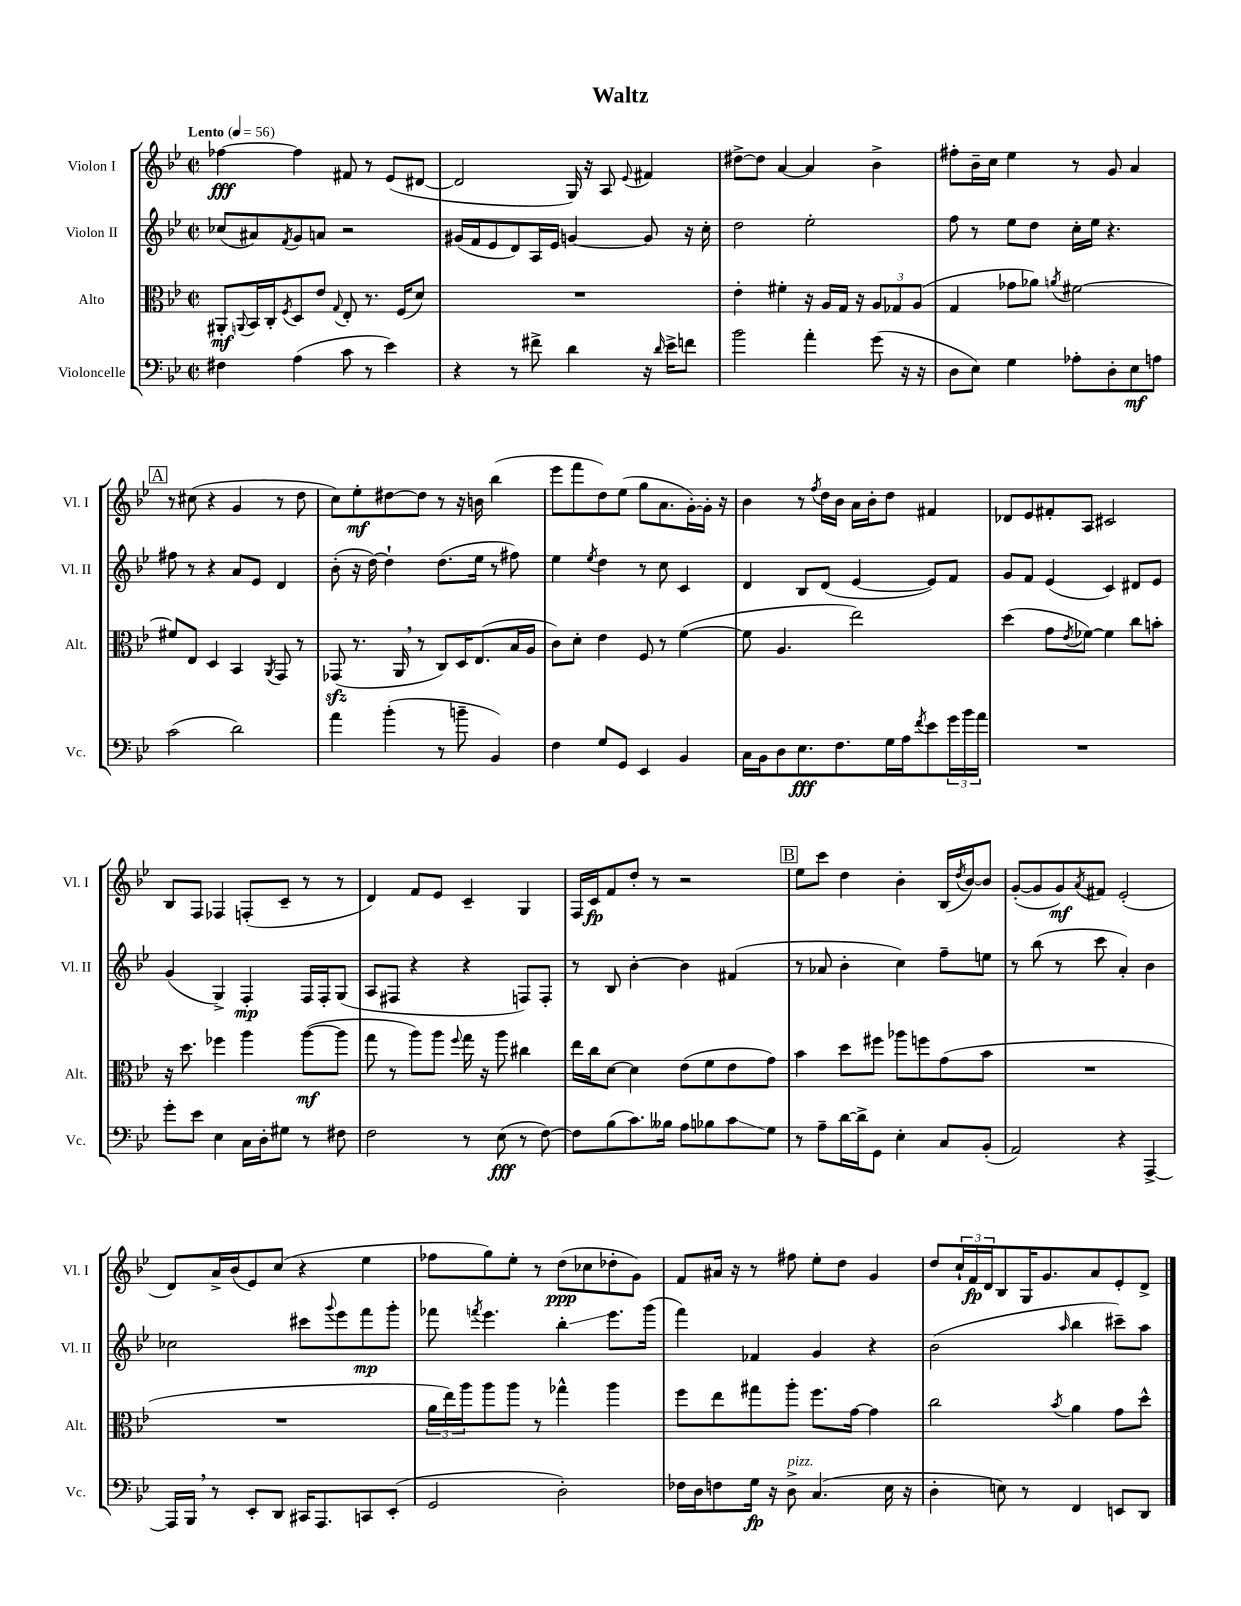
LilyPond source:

\header { title = "Waltz" }
<<
\new StaffGroup <<
\new Staff = "s0" \with { instrumentName = "Violon I" shortInstrumentName = "Vl. I" } {
    \clef treble \key bes \major \defaultTimeSignature \time 2/2 \tempo "Lento" 4 = 56
    fes''4~\fff fes''4 fis'8 r8 ees'8( dis'8~ |
    dis'2 g16) r16 a8 \appoggiatura { ees'8 } fis'4 |
    dis''8~-> dis''8 a'4~ a'4 bes'4-> |
    fis''8-. bes'16-- c''16 ees''4 r8 g'8 a'4 |
    \mark \markup { \box "A" } r8 cis''8( r4 g'4 r8 d''8 |
    c''8) ees''8-.\mf dis''8~ dis''8 r8 r16 b'16 bes''4( |
    ees'''8 f'''8 d''8) ees''8( g''8 a'8. g'16~-.) g'16-. r16 |
    bes'4 r8 \acciaccatura { f''8 } d''16 bes'16 a'16 bes'16-. d''8 fis'4 |
    des'8 ees'8 fis'8-. a8 cis'2 |
    bes8 f8 fes4 f8-.( c'8-- r8 r8 |
    d'4) f'8 ees'8 c'4-- g4 |
    f16 c'16\fp f'8 d''8-. r8 r2 |
    \mark \markup { \box "B" } ees''8 c'''8 d''4 bes'4-. bes16( \acciaccatura { d''8 } bes'16~) bes'8 |
    g'8~-.( g'8 g'8\mf) \acciaccatura { a'8 } fis'8 ees'2-.( |
    d'8) a'16-> bes'16( ees'8) c''8( r4 ees''4 |
    fes''8 g''8) ees''8-. r8 d''8\ppp( ces''8 des''8-. g'8) |
    f'8 ais'16 r16 r8 fis''8 ees''8-. d''8 g'4 |
    d''8 \tuplet 3/2 { c''16-! f'16\fp d'16 } bes8 g16 g'8. a'8 ees'8-. d'8-> \bar "|." |
}
\new Staff = "s1" \with { instrumentName = "Violon II" shortInstrumentName = "Vl. II" } {
    \clef treble \key bes \major \defaultTimeSignature \time 2/2
    ces''8( ais'8) \acciaccatura { f'8 } g'8 a'8 r2 |
    gis'16( f'16 ees'8 d'8) a16 ees'16 g'4~ g'8 r16 c''16-. |
    d''2 ees''2-. |
    f''8 r8 ees''8 d''8 c''16-. ees''16 r4. |
    \mark \markup { \box "A" } fis''8 r8 r4 a'8 ees'8 d'4 |
    bes'8-.( r16 d''16~) d''4-! d''8.( ees''16 r8 fis''8) |
    ees''4 \acciaccatura { ees''8 } d''4 r8 c''8 c'4 |
    d'4 bes8 d'8( ees'4~ ees'8) f'8 |
    g'8 f'8 ees'4( c'4) dis'8 ees'8 |
    g'4( g4->) f4-.\mp f16 f16-. g8( |
    a8 fis8 r4 r4 f8) f8-. |
    r8 bes8 bes'4~-. bes'4 fis'4( |
    \mark \markup { \box "B" } r8 aes'8 bes'4-. c''4) f''8-- e''8 |
    r8 bes''8( r8 c'''8 a'4-.) bes'4 |
    ces''2 cis'''8 \appoggiatura { g'''8 } ees'''8 f'''8\mp g'''8-. |
    fes'''8 \acciaccatura { f'''8 } ees'''4. bes''4-.\glissando ees'''8. g'''16( |
    f'''4) fes'4 g'4 r4 |
    bes'2( \grace { a''16 } bes''4 cis'''8--) a''8 \bar "|." |
}
\new Staff = "s2" \with { instrumentName = "Alto" shortInstrumentName = "Alt." } {
    \clef alto \key bes \major \defaultTimeSignature \time 2/2
    ais,8-.\mf \appoggiatura { a,8 } bes,16 c16-. \acciaccatura { f8 } d8 ees'8 \appoggiatura { g8 } ees8-. r8. f16( d'8) |
    R1 |
    ees'4-. fis'4-. r16 a16 g16 r16 \tuplet 3/2 { a8 ges8 a8( } |
    g4 ges'8 aes'8) \acciaccatura { a'8 } fis'2~ |
    \mark \markup { \box "A" } fis'8 ees8 d4 bes,4 \acciaccatura { a,8 } g,8 r8 |
    ges,8\sfz( r8. a,16 \breathe r8 c8) d16 ees8.( bes16 a16 |
    c'8) d'8-. ees'4 f8 r8 f'4~( |
    f'8 a4. ees''2) |
    d''4( g'8 \acciaccatura { ees'8 } fes'8~) fes'4 c''8 b'8-. |
    r16 d''8. fes''4 a''4 a''8~\mf( a''8 |
    g''8 r8 a''8) a''8 \appoggiatura { f''8 } g''16 r16 a''8 cis''4 |
    ees''16 c''16 d'8~ d'4 ees'8( f'8 ees'8 g'8) |
    \mark \markup { \box "B" } bes'4 d''8 fis''8 aes''8 f''8 g'8( bes'8 |
    R1 |
    R1 |
    \tuplet 3/2 { a'16 ees''16) a''16 } a''8 a''8 r8 ges''4-^ a''4 |
    f''8 ees''8 gis''8 a''8-. f''8. g'16~ g'4 |
    c''2 \acciaccatura { bes'8 } a'4 g'8 d''8-^ \bar "|." |
}
\new Staff = "s3" \with { instrumentName = "Violoncelle" shortInstrumentName = "Vc." } {
    \clef bass \key bes \major \defaultTimeSignature \time 2/2
    fis4 a4( c'8 r8 ees'4) |
    r4 r8 fis'8-> d'4 r16 \grace { d'16 } ees'16-> f'8 |
    bes'2 a'4-. g'8( r16 r16 |
    d8 ees8) g4 aes8-. d8-. ees8\mf a8 |
    \mark \markup { \box "A" } c'2( d'2) |
    a'4 bes'4-.( r8 b'8-- bes,4) |
    f4 g8 g,8 ees,4 bes,4 |
    c16 bes,16 d8 ees8.\fff f8. g16 a16 \acciaccatura { f'8 } ees'8 \tuplet 3/2 { g'16 bes'16 a'16 } |
    R1 |
    g'8-. ees'8 ees4 c16 d16-. gis8 r8 fis8 |
    f2 r8 ees8\fff( r8 f8~) |
    f8 bes8( c'8.) beses16 a8 bes8 c'8\glissando g8 |
    \mark \markup { \box "B" } r8 a8-- d'16~ d'16-> g,8 ees4-. c8 bes,8-.( |
    a,2) r4 a,,4~-> |
    a,,16 bes,,16 \breathe r8 ees,8-. d,8 cis,16 a,,8. c,8 ees,8-.( |
    g,2 d2-.) |
    fes16 d16 f8 g16\fp r16 d8->^\markup { \italic "pizz." } c4.( ees16 r16 |
    d4-. e8) r8 f,4 e,8 d,8 \bar "|." |
}
>>
>>
\layout { \context { \Score \remove "Bar_number_engraver" } }
